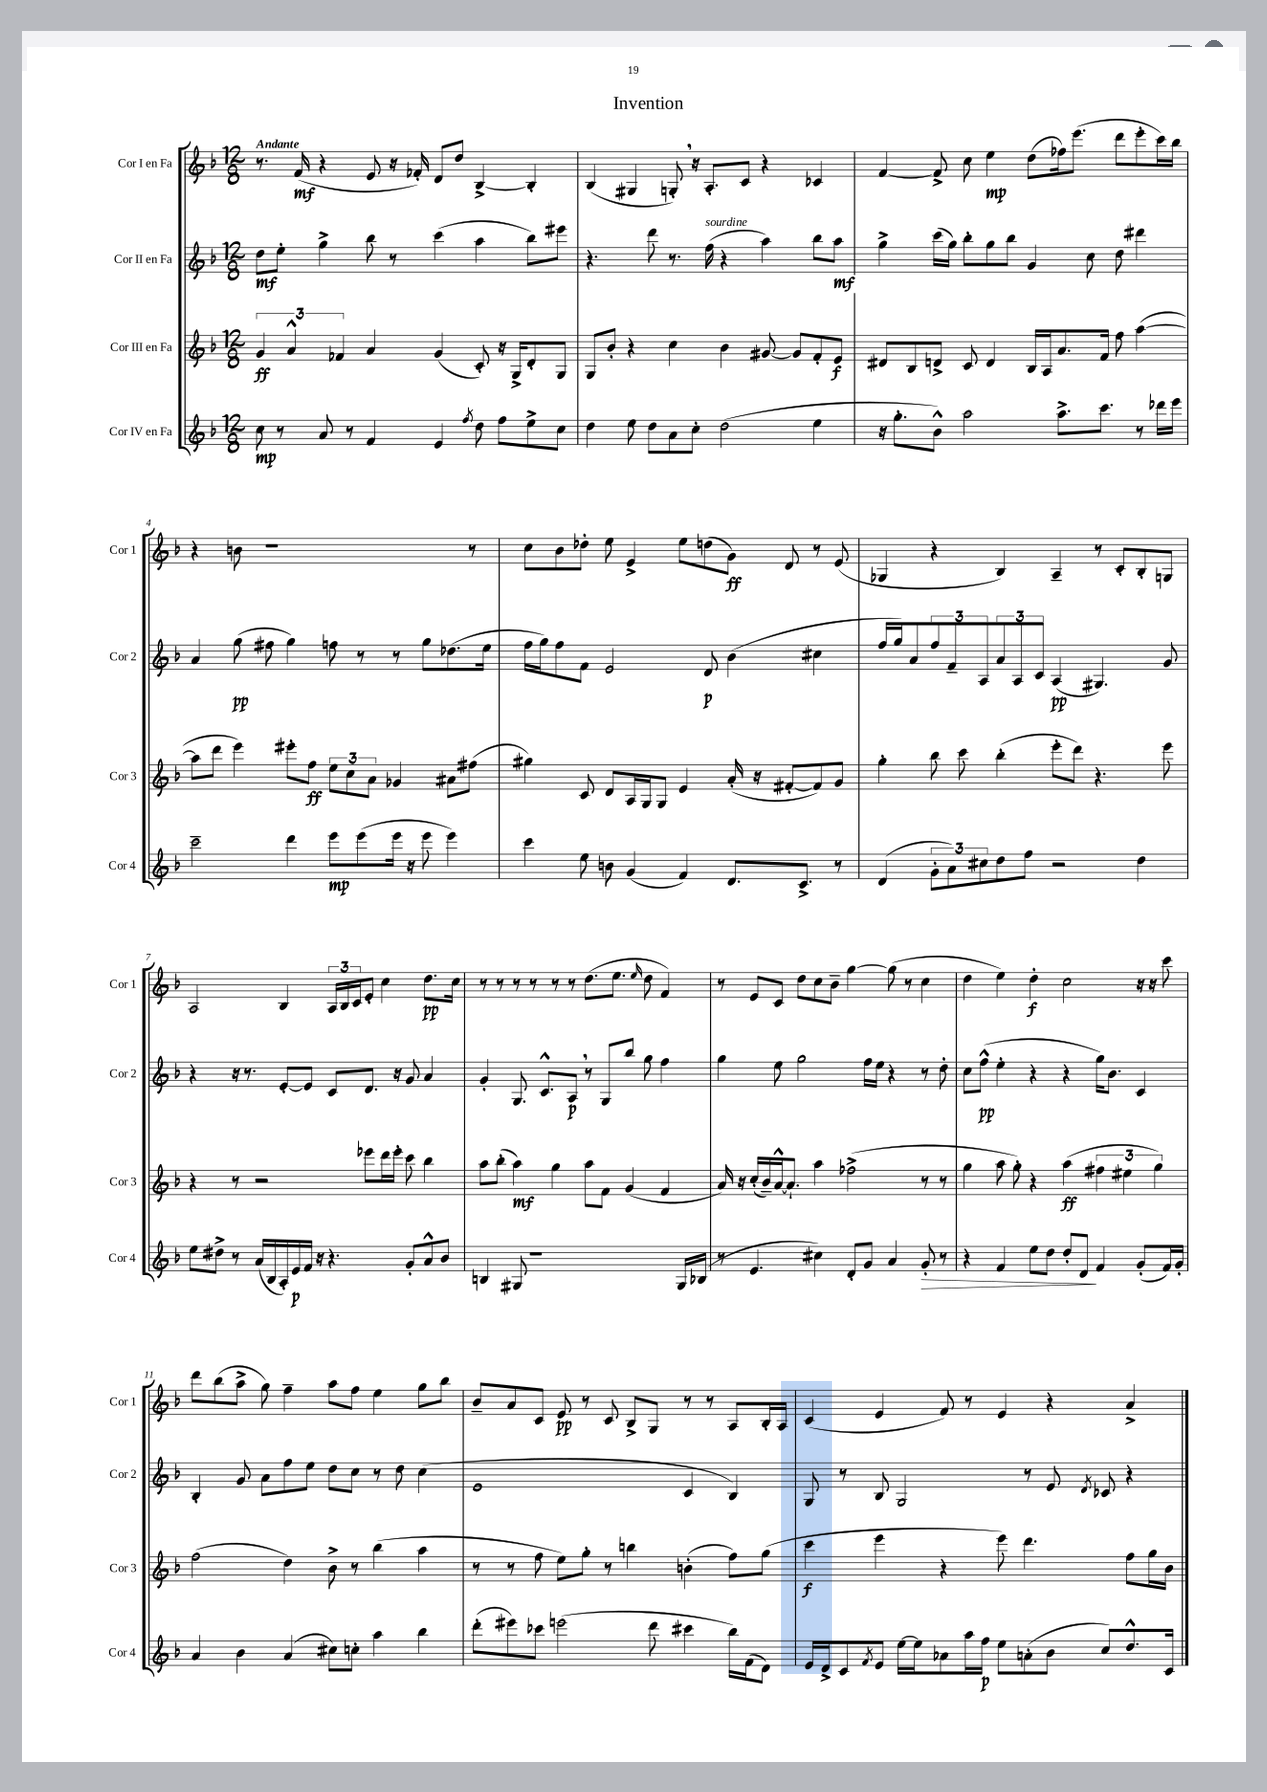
\header { title = "Invention" }
<<
\new StaffGroup <<
\new Staff = "s0" \with { instrumentName = "Cor I en Fa" shortInstrumentName = "Cor 1" } {
    \clef treble \key f \major \numericTimeSignature \time 12/8 \tempo "Andante"
    r8. f'16\mf( r4 e'8 r16 fes'16-.) d'8 d''8 bes4~-> bes4-. |
    bes4( gis4 g8-.) \breathe r16 a8.-. c'8 r4 ces'4 |
    f'4~ f'8-> c''8 e''4\mp d''8( fes''16) e'''8.( d'''8 e'''8-. c'''16) bes''16 |
    r4 b'8 r1 r8 |
    c''8 bes'8 des''8-. e''8 e'4-> e''8 d''8( g'8\ff) d'8 r8 e'8( |
    ges4 r4 bes4) a4-- r8 c'8-. bes8-. g8 |
    a2 bes4 \tuplet 3/2 { a16 bes16 c'16 } e'8-. c''4 d''8.\pp c''16 |
    r8 r8 r8 r8 r8 r8 d''8.( e''8. \grace { e''16 } d''8 f'4) |
    r8 e'8 c'8 d''8 c''8 bes'8-- g''4~ g''8( r8 c''4 |
    d''4 e''4) d''4-.\f c''2 r16 r16 c'''8 |
    d'''8 bes''8( a''8-> g''8) f''4-- a''8 f''8 e''4 g''8 bes''8 |
    bes'8-- a'8 c'8 e'8\pp r8 c'8 bes8-> g8 r8 r8 a8 bes16-. a16 |
    c'4( e'4 f'8) r8 e'4 r4 a'4-> \bar "|." |
}
\new Staff = "s1" \with { instrumentName = "Cor II en Fa" shortInstrumentName = "Cor 2" } {
    \clef treble \key f \major \numericTimeSignature \time 12/8
    d''8\mf e''8-. g''4-> bes''8 r8 c'''4( a''4 bes''8) eis'''8 |
    r4. d'''8 r8. f''16^\markup { \italic "sourdine" }( r4 a''4) bes''8 a''8\mf |
    g''4-> c'''16( g''16) bes''8-. g''8 bes''8 g'4 c''8 d''8 dis'''4 |
    a'4 g''8\pp( fis''8 g''4) f''8 r8 r8 g''8 des''8.( e''16 |
    f''16 g''16) f''8 f'8 e'2 d'8\p bes'4( cis''4 |
    f''16 g''16) a'8 \tuplet 3/2 { f''8 f'8-- a8 } \tuplet 3/2 { a'8 a8 c'8 } a4\pp( gis4.) g'8 |
    r4 r16 r8. e'8~-. e'8 c'8 d'8. r16 g'8 a'4 |
    g'4-. g8. c'8.-^ a8\p \breathe r8 g8 bes''8 g''8 f''4 |
    g''4 e''8 g''2 f''16 e''16 r4 r8 d''8-. |
    c''8 f''8-^\pp( e''4-. r4 r4 g''16) bes'8. c'4 |
    bes4-. g'8 a'8 f''8 e''8 d''8 c''8 r8 d''8 c''4( |
    e'1 c'4 bes4) |
    g8 r8 bes8 g2 r8 e'8 \acciaccatura { d'8 } ces'8 r4 \bar "|." |
}
\new Staff = "s2" \with { instrumentName = "Cor III en Fa" shortInstrumentName = "Cor 3" } {
    \clef treble \key f \major \numericTimeSignature \time 12/8
    \tuplet 3/2 { g'4\ff a'4-^ fes'4 } a'4 g'4( c'8-.) r16 g16-> d'8-. g8 |
    g8 bes'8-. r4 c''4 bes'4 gis'8~ gis'8 f'8-. e'8\f |
    dis'8 bes8 d'8-> c'8 d'4 bes16 a16 a'8. f'16 f''8 a''4~( |
    a''8 d'''8 e'''4) eis'''8-. f''8\ff \tuplet 3/2 { e''8 c''8 a'8 } ges'4 ais'8 fis''8( |
    gis''4) c'8 d'8 a16 g16 g8 e'4 a'16-.( r16 fis'8~-. fis'8) g'8 |
    g''4-. bes''8 c'''8 bes''4-.( e'''8-. d'''8) r4. e'''8 |
    r4 r8 r2 ees'''8 d'''16 ees'''16-. c'''8 bes''4 |
    a''8 bes''8-.( a''4\mf) g''4 a''8 f'8 g'4( f'4 |
    a'16) r16 c''16-.( bes'16--) a'16~-^ a'8.-! a''4 fes''2->( r8 r8 |
    g''4 a''8 g''8-.) r4 a''4\ff( \tuplet 3/2 { fis''4 eis''4 g''4) } |
    f''2( d''4) bes'8-> r8 bes''4( a''4 |
    r8 r8 f''8 e''8) g''8-. r8 b''4 b'4-.( f''8) g''8( |
    c'''4\f e'''4 r4 e'''8) d'''4. f''8 g''16 bes'16 \bar "|." |
}
\new Staff = "s3" \with { instrumentName = "Cor IV en Fa" shortInstrumentName = "Cor 4" } {
    \clef treble \key f \major \numericTimeSignature \time 12/8
    c''8\mp r8 a'8 r8 f'4 e'4 \acciaccatura { f''8 } d''8 f''8 e''8-> c''8 |
    d''4 e''8 d''8 a'8 c''8-. d''2( e''4 |
    r16 g''8.-. bes'8-^) a''2 a''8.-> c'''8. r8 des'''16 e'''16 |
    c'''2-- d'''4 e'''8\mp e'''8( e'''16 r16 e'''8 e'''4) |
    c'''4 e''8 b'8 g'4( f'4) d'8. c'8.-> r8 |
    d'4( \tuplet 3/2 { g'8-. a'8) cis''8 } d''8 f''8 r2 d''4 |
    e''8 dis''8-> r8 a'16( bes16 a16-.) e'16\p f'16 r16 r4. g'8-. a'8-^ bes'8 |
    b4 gis8 r1 gis16 bes16( |
    r8 e'4. cis''4) d'8-. g'8 a'4 g'8-.\> r8 |
    r4 f'4 e''8 d''8 d''8-. d'8\! f'4 g'8-.( f'16) g'16-. |
    a'4 bes'4 a'4( cis''8) c''8-. a''4 bes''4 |
    d'''8-.( eis'''8) ces'''8 e'''2( d'''8 cis'''4 bes''16) f'16( d'8) |
    e'16 d'16-> c'8 \acciaccatura { f'8 } e'8 e''16~ e''16 aes'8 a''16 f''16\p e''8 a'8-.( bes'8 c''8) d''8.-^ c'16 \bar "|." |
}
>>
>>
